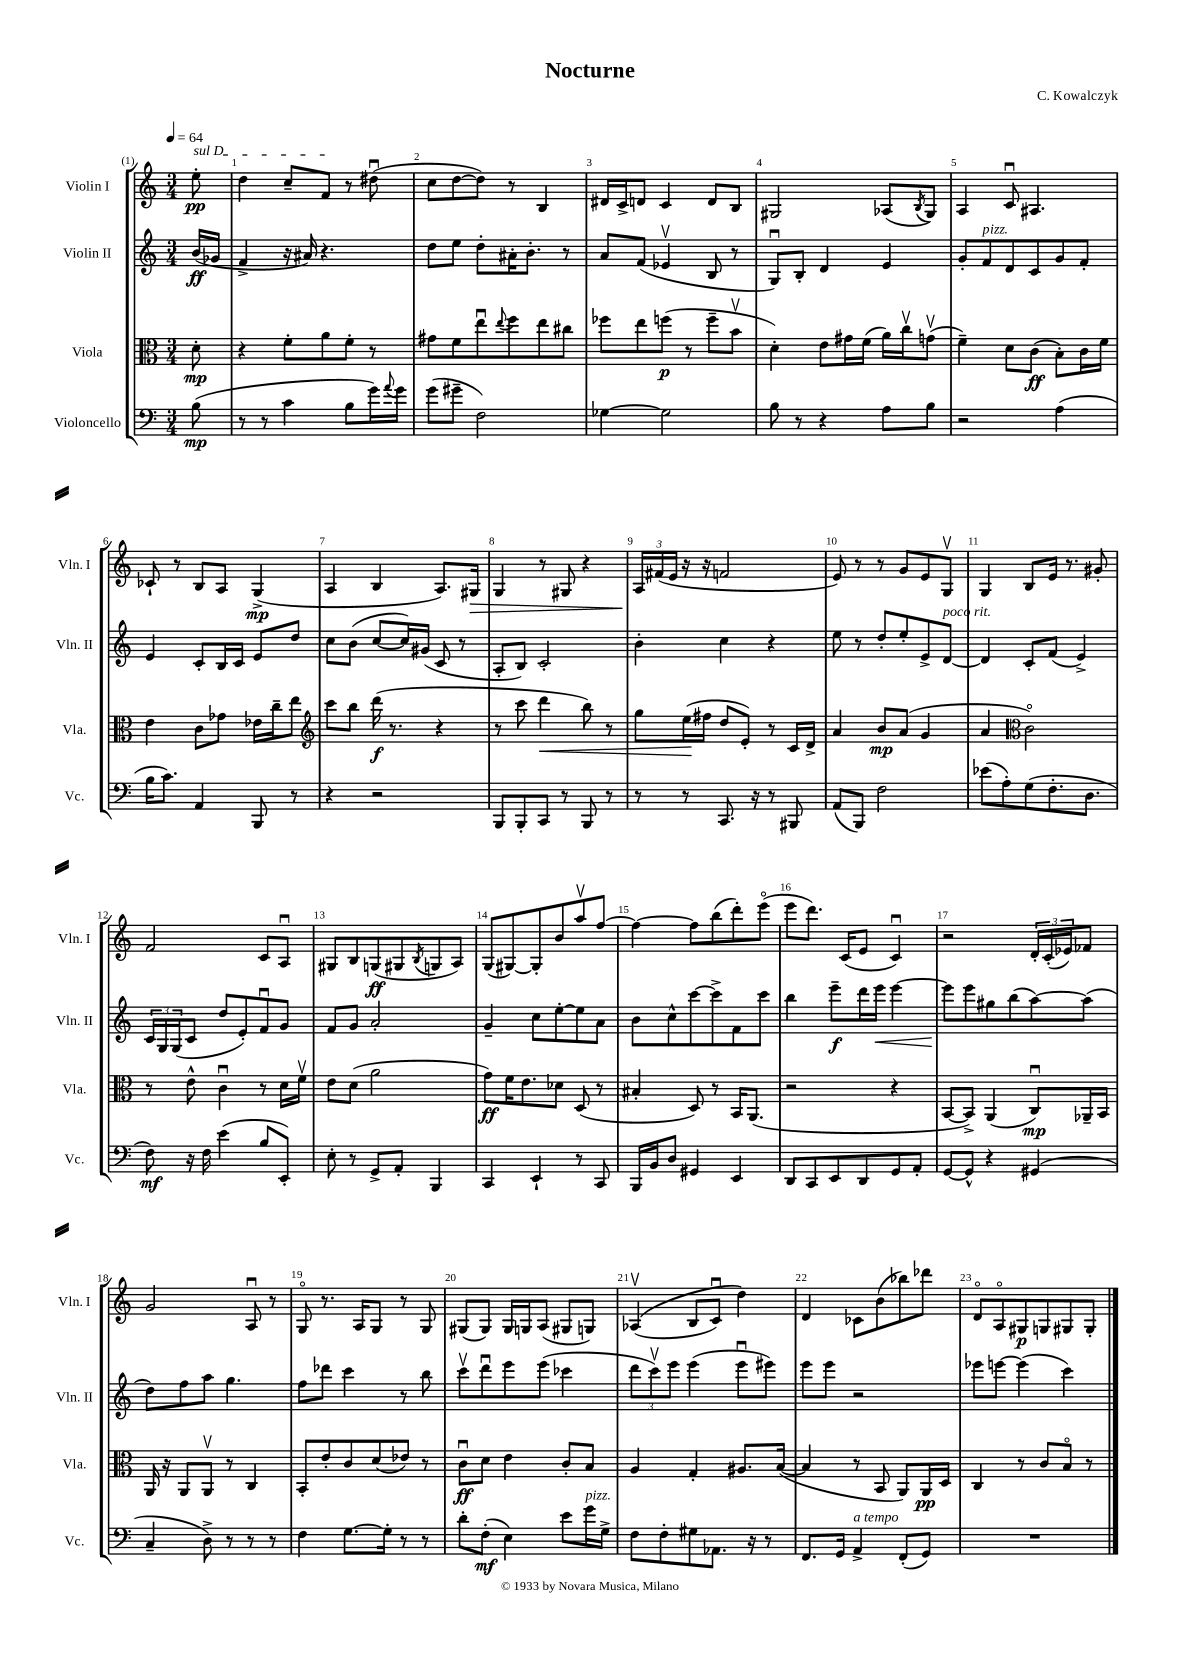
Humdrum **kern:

**kern	**dynam	**kern	**dynam	**kern	**dynam	**kern	**dynam
*part4	*part4	*part3	*part3	*part2	*part2	*part1	*part1
*staff4	*staff4	*staff3	*staff3	*staff2	*staff2	*staff1	*staff1
*I"Violoncello	*	*I"Viola	*	*I"Violin II	*	*I"Violin I	*
*I'Vc.	*	*I'Vla.	*	*I'Vln. II	*	*I'Vln. I	*
*clefF4	*	*clefC3	*	*clefG2	*	*clefG2	*
*k[]	*	*k[]	*	*k[]	*	*k[]	*
*M3/4	*	*M3/4	*	*M3/4	*	*M3/4	*
*MM64	*	*MM64	*	*MM64	*	*MM64	*
=	=	=	=	=	=	=	=
!	!	!	!	!	!	!LO:TX:a:i:t=sul D	!
(8B\	mp	8d'\	mp	(16b/LL	ff	8ee'\	pp
.	.	.	.	16g-X/JJ	.	.	.
=1	=1	=1	=1	=1	=1	=1	=1
8r	.	4r	.	4f^/	.	4dd\	.
8r	.	.	.	.	.	.	.
4c\	.	8f'\L	.	16r	.	8cc~/L	.
.	.	.	.	16a#X/)	.	.	.
.	.	8a\	.	4.r	.	8f/J	.
8B\L	.	8f'\J	.	.	.	8r	.
16g\L)	.	8r	.	.	.	(8dd#Xu\	.
8qqa/	.	.	.	.	.	.	.
16g\JJ	.	.	.	.	.	.	.
=2	=2	=2	=2	=2	=2	=2	=2
(8g\L	.	8g#X\L	.	8dd\L	.	8cc\L	.
8g#X~\J	.	8f\	.	8ee\J	.	[8dd\	.
2F\)	.	8eeu\	.	8dd'\L	.	8dd\J])	.
.	.	8qqee/	.	.	.	.	.
.	.	8ff\	.	16a#X'\K	.	8r	.
.	.	.	.	8.b'\J	.	.	.
.	.	8ee\	.	.	.	4B/	.
.	.	8cc#X\J	.	8r	.	.	.
=3	=3	=3	=3	=3	=3	=3	=3
[4G-X\	.	8ff-X\L	.	8a/L	.	16d#X/LL	.
.	.	.	.	.	.	16c^/J	.
.	.	8ee\	.	(8f/J	.	8dn/J	.
2G-\]	.	(8ffn\J	p	4e-Xv/	.	4c/	.
.	.	8r	.	.	.	.	.
.	.	8ff~\L	.	8B/	.	8d/L	.
.	.	8bv\J	.	8r	.	8B/J	.
=4	=4	=4	=4	=4	=4	=4	=4
8B\	.	4d'\)	.	8Gu/L)	.	2G#X/	.
8r	.	.	.	8B'/J	.	.	.
4r	.	8e\L	.	4d/	.	.	.
.	.	16g#X\L	.	.	.	.	.
.	.	(16f\JJ	.	.	.	.	.
8A\L	.	16a\LL)	.	4e/	.	(8A-X/L	.
.	.	16ccv\J	.	.	.	.	.
.	.	.	.	.	.	8qB/	.
8B\J	.	(8gnv\J	.	.	.	8G#/J)	.
=5	=5	=5	=5	=5	=5	=5	=5
2r	.	4f~\)	.	8g'/L	.	4A/	.
!	!	!	!	!LO:TX:a:i:t=pizz.	!	!	!
.	.	.	.	8f/	.	.	.
.	.	8d\L	.	8d/	.	8cu/	.
.	.	(8c\J	ff	8c/	.	4.A#X/	.
(4A\	.	8B'\L)	.	8g/	.	.	.
.	.	16c\L	.	8f'/J	.	.	.
.	.	16f\JJ	.	.	.	.	.
!!LO:LB:g=z
=6	=6	=6	=6	=6	=6	=6	=6
16B\KL	.	4e\	.	4e/	.	8c-X`/	.
8.c\J)	.	.	.	.	.	.	.
.	.	.	.	.	.	8r	.
4AA/	.	8c\L	.	8c'/L	.	8B/L	.
.	.	8g-X\J	.	16B/L	.	8A/J	.
.	.	.	.	16c/JJ	.	.	.
8BBB/	.	16e-X\LL	.	8e/L	.	(4G^/	mp
.	.	16cc~\J	.	.	.	.	.
8r	.	8ee\J	.	8dd/J	.	.	.
=7	=7	=7	=7	=7	=7	=7	=7
*	*	*clefG2	*	*	*	*	*
4r	.	8ccc\L	.	8cc\L	.	4A/	.
.	.	8bb\J	.	(8b\J	.	.	.
2r	.	(16ddd\	f	[8cc/L	.	4B/	.
.	.	8.r	.	.	.	.	.
.	.	.	.	16cc/L])	.	.	.
.	.	.	.	(16g#X/JJ	.	.	.
.	.	4r	.	8c/	.	8.A/L)	.
.	.	.	.	8r	.	.	.
!	!	!	!	!	!	!	!LO:HP:b
.	.	.	.	.	.	16G#X/Jk	>
=8	=8	=8	=8	=8	=8	=8	=8
8BBB/L	.	8r	.	8A'/L	.	4G/	.
8BBB'/	.	8ccc\	.	8B/J)	.	.	.
!	!	!	!LO:HP:b	!	!	!	!
8CC/J	.	4ddd\	<	2c'/	.	8r	.
8r	.	.	.	.	.	8G#X/	.
8BBB/	.	8bb\)	.	.	.	4r	.
8r	.	8r	.	.	.	.	.
=9	=9	=9	=9	=9	=9	=9	=9
8r	.	8gg\L	.	4b'\	.	24A/LL	.
.	.	.	.	.	.	(24f#X/	]
.	.	.	.	.	.	24e/JJ	.
8r	.	(16ee\L	.	.	.	16r	.
.	.	16ff#X\JJ	[	.	.	16r	.
8.CC/	.	8dd/L	.	4cc\	.	2fn/	.
.	.	8e'/J)	.	.	.	.	.
16r	.	.	.	.	.	.	.
8r	.	8r	.	4r	.	.	.
8BBB#X/	.	16c/LL	.	.	.	.	.
.	.	16d^/JJ	.	.	.	.	.
=10	=10	=10	=10	=10	=10	=10	=10
(8AA/L	.	4a/	.	8ee\	.	8e/)	.
8BBB/J)	.	.	.	8r	.	8r	.
2F\	.	8b/L	mp	8dd'/L	.	8r	.
.	.	(8a/J	.	8ee'/	.	8g/L	.
.	.	4g/	.	8e^/	.	8e/	.
!	!	!	!	!LO:TX:a:i:t=poco rit.	!	!	!
.	.	.	.	[8d/J	.	8Gv/J	.
=11	=11	=11	=11	=11	=11	=11	=11
(8e-X\L	.	4a/	.	4d/]	.	4G/	.
8A'\)	.	.	.	.	.	.	.
*	*	*clefC3	*	*	*	*	*
(8G\	.	2c\)	.	8c'/L	.	8B/L	.
8.F'\	.	.	.	(8f/J	.	16e/Jk	.
.	.	.	.	.	.	8.r	.
.	.	.	.	4e^/)	.	.	.
8.D\J	.	.	.	.	.	.	.
.	.	.	.	.	.	8g#X'/	.
!!LO:LB:g=z
=12	=12	=12	=12	=12	=12	=12	=12
8F\)	mf	8r	.	24c/LL	.	2f/	.
.	.	.	.	24G/	.	.	.
.	.	.	.	(24G/J	.	.	.
16r	.	8e^^\	.	8c/J	.	.	.
16F\	.	.	.	.	.	.	.
(4e\	.	4cu\	.	8dd/L	.	.	.
.	.	.	.	8e'/)	.	.	.
8B/L	.	8r	.	8fu/	.	8c/L	.
8EE'/J)	.	16d\LL	.	8g/J	.	8Au/J	.
.	.	16fv\JJ	.	.	.	.	.
=13	=13	=13	=13	=13	=13	=13	=13
8E'\	.	8e\L	.	8f/L	.	8G#X/L	.
8r	.	(8d\J	.	8g/J	.	8B/	.
8GG^/L	.	2a\	.	2a'/	.	(8Gn/	ff
8AA'/J	.	.	.	.	.	8G#X/	.
.	.	.	.	.	.	8qB/	.
4BBB/	.	.	.	.	.	8Gn/	.
.	.	.	.	.	.	8A/J)	.
=14	=14	=14	=14	=14	=14	=14	=14
4CC/	.	8g\L)	ff	4g~/	.	(8G/L	.
.	.	16f\K	.	.	.	[8G#X/)	.
.	.	8.e\	.	.	.	.	.
4EE`/	.	.	.	8cc\L	.	8G#'/]	.
.	.	8d-X\J	.	[8ee'\	.	8b/	.
8r	.	(8D/	.	8ee\]	.	8aav/	.
8CC/	.	8r	.	8a\J	.	[8ff/J	.
=15	=15	=15	=15	=15	=15	=15	=15
16BBB/LL	.	4B#X'/	.	8b\L	.	4ff\_	.
16BB/J	.	.	.	.	.	.	.
8D/J	.	.	.	8cc^^\	.	.	.
4GG#X/	.	8D/)	.	[8ccc\	.	8ff\L]	.
.	.	8r	.	8ccc^\]	.	(8bb\	.
4EE/	.	16BB/KL	.	8f\	.	8ddd'\)	.
.	.	(8.AA/J	.	.	.	.	.
.	.	.	.	8ccc\J	.	(8eee\J	.
=16	=16	=16	=16	=16	=16	=16	=16
8DD/L	.	2r	.	4bb\	.	8eee\L	.
8CC/	.	.	.	.	.	8.ddd\J)	.
8EE/	.	.	.	8eee~\L	f	.	.
.	.	.	.	.	.	(16c/KL	.
8DD/	.	.	.	16ddd\L	.	8e/J	.
!	!	!	!	!	!LO:HP:b	!	!
.	.	.	.	16eee\JJ	<	.	.
8GG/	.	4r	.	[4eee\	.	4cu/)	.
8AA'/J	.	.	.	.	.	.	.
=17	=17	=17	=17	=17	=17	=17	=17
[8GG/L	.	[8BB/L	.	8eee\L]	.	2r	.
8GG^^/J]	.	8BB^/J])	.	8eee\	[	.	.
4r	.	(4AA/	.	8gg#X\	.	.	.
.	.	.	.	(8bb\	.	.	.
(4GG#X/	.	8Cu/L)	mp	[8aa\)	.	24d'/LL	.
.	.	.	.	.	.	(24c'/	.
.	.	.	.	.	.	24e-X/J)	.
.	.	16AA-X~/L	.	(8aa\J]	.	8f-X/J	.
.	.	16BB/JJ	.	.	.	.	.
!!LO:LB:g=z
=18	=18	=18	=18	=18	=18	=18	=18
4C~/	.	16AA/	.	8dd\L)	.	2g/	.
.	.	16r	.	.	.	.	.
.	.	8AA/L	.	8ff\	.	.	.
8D^\)	.	8AAv/J	.	8aa\J	.	.	.
8r	.	8r	.	4.gg\	.	.	.
8r	.	4C/	.	.	.	8Au/	.
8r	.	.	.	.	.	8r	.
=19	=19	=19	=19	=19	=19	=19	=19
4F\	.	8BB'/L	.	8ff\L	.	8G/	.
.	.	8e'/	.	8ddd-X\J	.	8.r	.
[8.G\L	.	8c/	.	4ccc\	.	.	.
.	.	.	.	.	.	16A/KL	.
.	.	(8d/	.	.	.	8G/J	.
16G'\Jk]	.	.	.	.	.	.	.
8r	.	8e-X/J)	.	8r	.	8r	.
8r	.	8r	.	8bb\	.	8G/	.
=20	=20	=20	=20	=20	=20	=20	=20
8d'\L	.	8cu\L	ff	8cccv\L	.	(8G#X/L	.
(8F'\J	mf	8d\J	.	8dddu\	.	8G#/J)	.
4E\)	.	4e\	.	8eee\	.	16G#/LL	.
.	.	.	.	.	.	16Gn/J	.
.	.	.	.	(8eee\J	.	(8A/J	.
8e\L	.	8c'/L	.	4ccc-X\	.	8G#X/L	.
!LO:TX:a:i:t=pizz.	!	!	!	!	!	!	!
16g\L	.	8B/J	.	.	.	8Gn/J)	.
16G^\JJ	.	.	.	.	.	.	.
=21	=21	=21	=21	=21	=21	=21	=21
8F\L	.	4A/	.	12ddd\L	.	((4A-Xv/	.
.	.	.	.	12cccv\)	.	.	.
8F'\	.	.	.	.	.	.	.
.	.	.	.	12eee\J	.	.	.
8G#X\	.	4G'/	.	(4eee\	.	8B/L	.
8.AA-X\J	.	.	.	.	.	8cu/J)	.
.	.	8.A#X/L	.	8eeeu\L	.	4dd\)	.
16r	.	.	.	.	.	.	.
8r	.	.	.	8eee#X\J)	.	.	.
.	.	([16B/Jk	.	.	.	.	.
=22	=22	=22	=22	=22	=22	=22	=22
8.FF/L	.	4B/]	.	8eee\L	.	4d/	.
.	.	.	.	8eee\J	.	.	.
16GG/Jk	.	.	.	.	.	.	.
!LO:TX:a:i:t=a tempo	!	!	!	!	!	!	!
4AA^/	.	8r	.	2r	.	8c-X\L	.
.	.	8BB/	.	.	.	(8b\	.
(8FF'/L	.	8AA/L)	.	.	.	8bb-X\)	.
8GG/J)	.	16AA/L	pp	.	.	8ddd-X\J	.
.	.	16D/JJ	.	.	.	.	.
=23	=23	=23	=23	=23	=23	=23	=23
2.r	.	4C/	.	8eee-X\L	.	8d/L	.
.	.	.	.	[8eeen\J	.	8A/	.
.	.	8r	.	(4eee\]	.	8G#X/	p
.	.	8c/L	.	.	.	8Gn/	.
.	.	8B/J	.	4ccc\)	.	8G#X/	.
.	.	8r	.	.	.	8G#'/J	.
==	==	==	==	==	==	==	==
*-	*-	*-	*-	*-	*-	*-	*-
